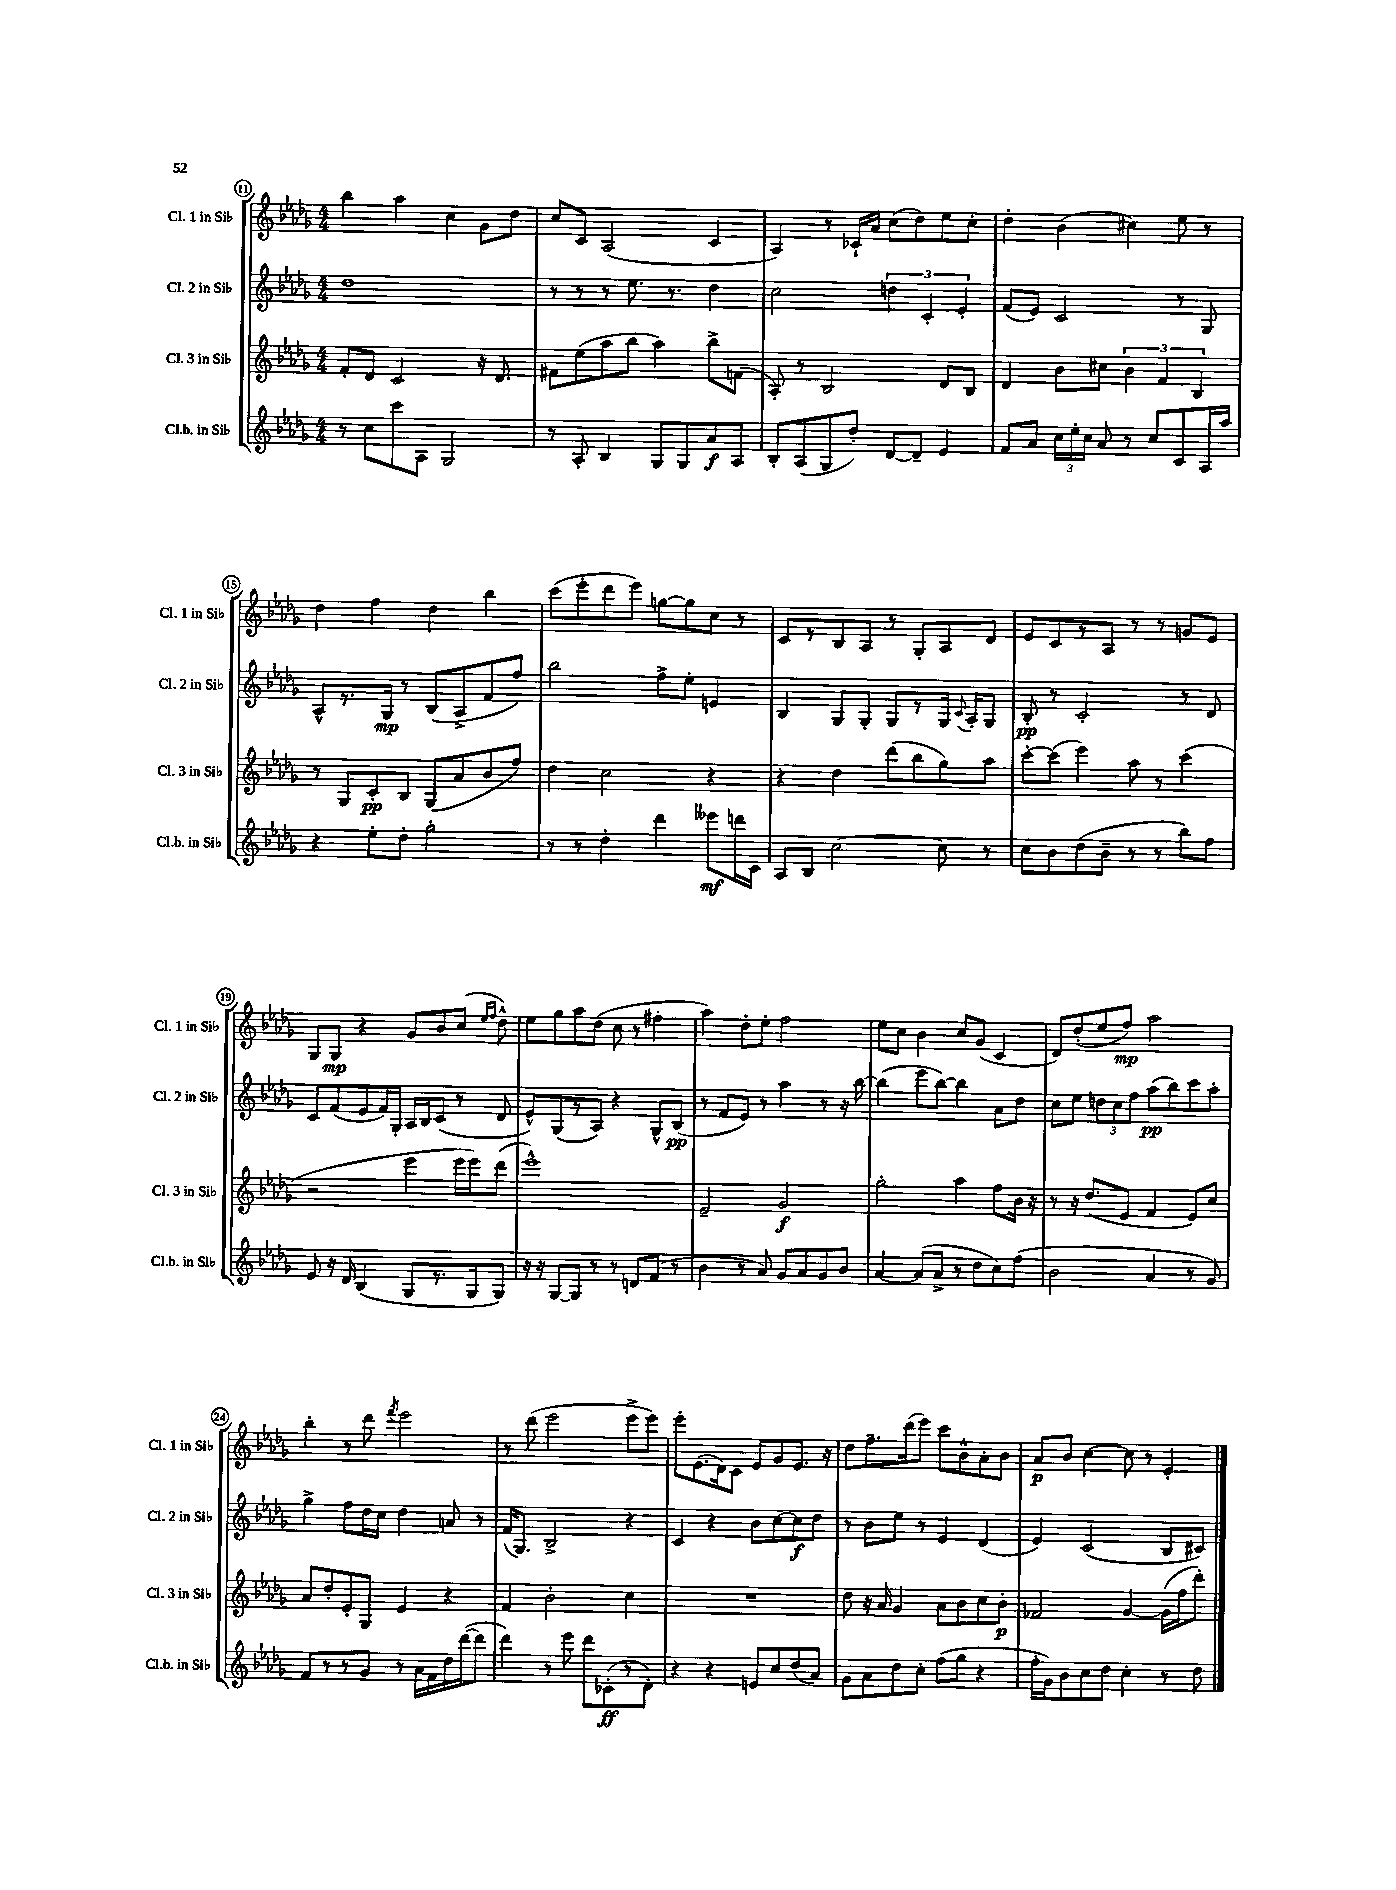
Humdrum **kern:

**kern	**dynam	**kern	**dynam	**kern	**dynam	**kern	**dynam
*part4	*part4	*part3	*part3	*part2	*part2	*part1	*part1
*staff4	*staff4	*staff3	*staff3	*staff2	*staff2	*staff1	*staff1
*I"Cl.b. in Si♭	*	*I"Cl. 3 in Si♭	*	*I"Cl. 2 in Si♭	*	*I"Cl. 1 in Si♭	*
*I'Cl.b. in Si♭	*	*I'Cl. 3 in Si♭	*	*I'Cl. 2 in Si♭	*	*I'Cl. 1 in Si♭	*
*clefG2	*	*clefG2	*	*clefG2	*	*clefG2	*
*k[b-e-a-d-g-]	*	*k[b-e-a-d-g-]	*	*k[b-e-a-d-g-]	*	*k[b-e-a-d-g-]	*
*M4/4	*	*M4/4	*	*M4/4	*	*M4/4	*
=11	=11	=11	=11	=11	=11	=11	=11
8r	.	8f'/L	.	1dd-	.	4bb-\	.
8cc\L	.	8d-/J	.	.	.	.	.
8ccc\	.	2c/	.	.	.	4aa-\	.
8A-\J	.	.	.	.	.	.	.
2G-/	.	.	.	.	.	4cc\	.
.	.	16r	.	.	.	8g-\L	.
.	.	8.d-/	.	.	.	.	.
.	.	.	.	.	.	8dd-\J	.
=12	=12	=12	=12	=12	=12	=12	=12
8r	.	8f#X\L	.	8r	.	8cc/L	.
8A-'/	.	(8ee-\	.	8r	.	8c/J	.
4B-/	.	8aa-\	.	8r	.	(2A-/	.
.	.	8bb-\J	.	8.ee-\	.	.	.
8G-/L	.	4aa-\)	.	.	.	.	.
.	.	.	.	8.r	.	.	.
8G-/	.	.	.	.	.	.	.
8a-/	f	8bb-^\L	.	4dd-\	.	4c/	.
8A-/J	.	(8fn\J	.	.	.	.	.
=13	=13	=13	=13	=13	=13	=13	=13
8B-'/L	.	8A-'/)	.	2cc\	.	4A-/)	.
(8A-/	.	8r	.	.	.	.	.
8G-/	.	2B-/	.	.	.	8r	.
8dd-'/J)	.	.	.	.	.	16c-X`/LL	.
.	.	.	.	.	.	16a-/JJ	.
[8d-/L	.	.	.	6ddn\	.	(8cc\L	.
8d-~/J]	.	.	.	.	.	8dd-\)	.
.	.	.	.	6c'/	.	.	.
4e-/	.	8d-/L	.	.	.	8ee-\	.
.	.	.	.	6e-'/	.	.	.
.	.	8B-/J	.	.	.	8cc'\J	.
=14	=14	=14	=14	=14	=14	=14	=14
8f/L	.	4d-/	.	(8f/L	.	4dd-'\	.
8a-/J	.	.	.	8e-/J)	.	.	.
24cc\LL	.	8b-\L	.	2c/	.	(4b-\	.
24ee-'\	.	.	.	.	.	.	.
24cc\JJ	.	.	.	.	.	.	.
8a-/	.	8cc#X\J	.	.	.	.	.
8r	.	6b-\	.	.	.	4cc#X\)	.
8cc/L	.	.	.	.	.	.	.
.	.	6f/	.	.	.	.	.
8c/	.	.	.	8r	.	8ee-\	.
.	.	6B-/	.	.	.	.	.
16A-/L	.	.	.	8G-/	.	8r	.
16aa-/JJ	.	.	.	.	.	.	.
!!LO:LB:g=z
=15	=15	=15	=15	=15	=15	=15	=15
4r	.	8r	.	8A-^^/L	.	4dd-\	.
.	.	8G-/L	.	8.r	.	.	.
8ee-'\L	.	8c'/	pp	.	.	4ff\	.
.	.	.	.	16G-/Jk	mp	.	.
8dd-'\J	.	8B-/J	.	8r	.	.	.
2gg-'\	.	(8G-/L	.	(8B-/L	.	4dd-\	.
.	.	8a-/	.	8A-^/	.	.	.
.	.	8b-/	.	8f/	.	4bb-\	.
.	.	8ff/J)	.	8ff/J)	.	.	.
=16	=16	=16	=16	=16	=16	=16	=16
8r	.	4dd-\	.	2bb-\	.	(8ccc\L	.
8r	.	.	.	.	.	8eee-'\	.
4dd-'\	.	2cc\	.	.	.	8ddd-\	.
.	.	.	.	.	.	8eee-\J)	.
4ddd-\	.	.	.	8ff^\L	.	[8ggn\L	.
.	.	.	.	8ee-'\J	.	8gg\]	.
8eee--X\L	mf	4r	.	4en/	.	8cc\J	.
16dddn\L	.	.	.	.	.	8r	.
16c\JJ	.	.	.	.	.	.	.
=17	=17	=17	=17	=17	=17	=17	=17
8A-/L	.	4r	.	4B-/	.	8c/L	.
8B-/J	.	.	.	.	.	8r	.
[2cc\	.	4dd-\	.	8G-/L	.	8B-/	.
.	.	.	.	8G-'/J	.	8A-/J	.
.	.	(8ddd-\L	.	8G-/L	.	8r	.
.	.	8bb-\	.	8r	.	8G-'/L	.
8cc\]	.	8gg-\)	.	16G-/Jk	.	8A-/	.
.	.	.	.	8qqc/	.	.	.
.	.	.	.	16A-'/KL	.	.	.
8r	.	8aa-\J	.	8G-/J	.	8d-/J	.
=18	=18	=18	=18	=18	=18	=18	=18
8cc\L	.	[8ccc'\L	.	8B-'/	pp	8e-/L	.
8b-\	.	(8ccc\J]	.	8r	.	8c/	.
(8dd-\	.	4eee-\)	.	2c'/	.	8r	.
8b-~\J	.	.	.	.	.	8A-/J	.
8r	.	8aa-\	.	.	.	8r	.
8r	.	8r	.	.	.	8r	.
8bb-\L)	.	(4ccc\	.	8r	.	8gn/L	.
8ff\J	.	.	.	8d-/	.	8e-/J	.
!!LO:LB:g=z
=19	=19	=19	=19	=19	=19	=19	=19
8e-/	.	2r	.	8c/L	.	8G-/L	.
16r	.	.	.	(8f/	.	8G-/J	mp
16d-/	.	.	.	.	.	.	.
(4B-/	.	.	.	8e-/	.	4r	.
.	.	.	.	16f/L)	.	.	.
.	.	.	.	16G-'/JJ	.	.	.
8G-/L	.	4eee-\	.	16A-/LL	.	8g-/L	.
.	.	.	.	16B-/J	.	.	.
8.r	.	.	.	(8c/J	.	8b-/	.
.	.	16eee-\LL	.	8r	.	(8cc/J	.
16G-/k	.	16eee-\J)	.	.	.	.	.
.	.	.	.	.	.	16qqee-/LL	.
.	.	.	.	.	.	16qqff/JJ	.
8G-/J)	.	(8ddd-\J	.	8d-/	.	8dd-^^\)	.
=20	=20	=20	=20	=20	=20	=20	=20
16r	.	1eee-^^)	.	8e-^^/L)	.	8ee-\L	.
16r	.	.	.	.	.	.	.
[8G-/L	.	.	.	(8G-/	.	8gg-\	.
8G-/J]	.	.	.	8r	.	8aa-\	.
8r	.	.	.	8A-/J)	.	(8dd-\J	.
8r	.	.	.	4r	.	8cc\	.
8dn/L	.	.	.	.	.	8r	.
(8f/J	.	.	.	8G-^^/L	.	4ff#X'\	.
8r	.	.	.	(8B-/J	pp	.	.
=21	=21	=21	=21	=21	=21	=21	=21
4b-\	.	2e-~/	.	8r	.	4aa-\)	.
.	.	.	.	8f/L	.	.	.
8r	.	.	.	8e-/J)	.	8dd-'\L	.
8a-/)	.	.	.	8r	.	8ee-'\J	.
8g-/L	.	2g-/	f	4aa-\	.	2ff\	.
8a-/	.	.	.	.	.	.	.
8g-/	.	.	.	8r	.	.	.
8b-/J	.	.	.	16r	.	.	.
.	.	.	.	[16bb-\	.	.	.
=22	=22	=22	=22	=22	=22	=22	=22
[4a-/	.	2gg-'\	.	(4bb-\]	.	8ee-\L	.
.	.	.	.	.	.	8cc\J	.
(8a-/L]	.	.	.	8eee-\L	.	4b-\	.
8a-^/J	.	.	.	[8bb-\J)	.	.	.
8r	.	4aa-\	.	4bb-\]	.	8cc/L	.
8dd-\L	.	.	.	.	.	(8g-/J	.
8cc\)	.	8ff\L	.	8a-\L	.	4c/	.
(8ff\J	.	16b-\Jk	.	8dd-\J	.	.	.
.	.	16r	.	.	.	.	.
=23	=23	=23	=23	=23	=23	=23	=23
2b-\	.	8r	.	8cc\L	.	8d-/L)	.
.	.	16r	.	8ee-\J	.	(8dd-'/	.
.	.	(8.dd-/L	.	.	.	.	.
.	.	.	.	12ddn\L	.	8ee-/	.
.	.	.	.	12cc\	.	.	.
.	.	8e-/J	.	.	.	8ff/J)	mp
.	.	.	.	12ff\J	.	.	.
4a-/	.	4f/	.	(8aa-\L	pp	2aa-\	.
.	.	.	.	8bb-\)	.	.	.
8r	.	8e-/L)	.	8ccc\	.	.	.
8g-/)	.	8cc/J	.	8aa-'\J	.	.	.
!!LO:LB:g=z
=24	=24	=24	=24	=24	=24	=24	=24
8f/L	.	8a-/L	.	4gg-^\	.	4bb-'\	.
8r	.	8dd-'/	.	.	.	.	.
8r	.	8e-'/	.	8ff\L	.	8r	.
8g-/J	.	8G-/J	.	16dd-\L	.	8ddd-\	.
.	.	.	.	16cc\JJ	.	.	.
.	.	.	.	.	.	8qfff/	.
8r	.	4e-/	.	4dd-\	.	2eee-\	.
16a-\LL	.	.	.	.	.	.	.
16f\	.	.	.	.	.	.	.
16dd-\	.	4r	.	8an/	.	.	.
([16ddd-\J	.	.	.	.	.	.	.
8ddd-\J]	.	.	.	8r	.	.	.
=25	=25	=25	=25	=25	=25	=25	=25
4ddd-\)	.	4f/	.	(16f/KL	.	8r	.
.	.	.	.	8.G-/J)	.	.	.
.	.	.	.	.	.	(8ddd-\	.
8r	.	2b-'\	.	2B-^/	.	2eee-\	.
8eee-\	.	.	.	.	.	.	.
8ddd-\L	.	.	.	.	.	.	.
(8c-X'\	ff	.	.	.	.	.	.
8r	.	4cc\	.	4r	.	8eee-^\L	.
8d-'\J)	.	.	.	.	.	8eee-\J)	.
=26	=26	=26	=26	=26	=26	=26	=26
4r	.	1r	.	4c/	.	8eee-'\L	.
.	.	.	.	.	.	(8.e-\	.
4r	.	.	.	4r	.	.	.
.	.	.	.	.	.	16d-\k)	.
.	.	.	.	.	.	8c\J	.
8en/L	.	.	.	8b-\L	.	8e-/L	.
8cc/	.	.	.	[8cc\	.	8g-/	.
(8dd-/	.	.	.	8cc\]	f	8.e-/J	.
8a-/J)	.	.	.	8dd-\J	.	.	.
.	.	.	.	.	.	16r	.
=27	=27	=27	=27	=27	=27	=27	=27
8g-\L	.	8dd-\	.	8r	.	8dd-\L	.
8a-\	.	16r	.	8b-\L	.	8.ff~\	.
.	.	16a-/	.	.	.	.	.
8dd-\	.	4g-/	.	8ee-\J	.	.	.
.	.	.	.	.	.	(16ddd-\k	.
8cc'\J	.	.	.	8r	.	8eee-\J)	.
(8ff\L	.	8a-\L	.	4e-/	.	8ccc\L	.
8gg-\J	.	8b-\	.	.	.	8b-^^\	.
4r	.	8cc\	.	(4d-/	.	8a-'\	.
.	.	8b-'\J	p	.	.	8b-\J	.
=28	=28	=28	=28	=28	=28	=28	=28
16ff'\LL	.	2f-X/	.	4e-/)	.	8a-/L	p
16g-\J)	.	.	.	.	.	.	.
8b-\	.	.	.	.	.	8b-/J	.
8cc\	.	.	.	(2c/	.	[4cc\	.
8dd-\J	.	.	.	.	.	.	.
4cc'\	.	[4g-/	.	.	.	8cc\]	.
.	.	.	.	.	.	8r	.
8r	.	(16g-\LL]	.	8B-/L	.	4e-'/	.
.	.	16ff\J	.	.	.	.	.
8dd-\	.	8ddd-'\J)	.	8c#X/J)	.	.	.
==	==	==	==	==	==	==	==
*-	*-	*-	*-	*-	*-	*-	*-
